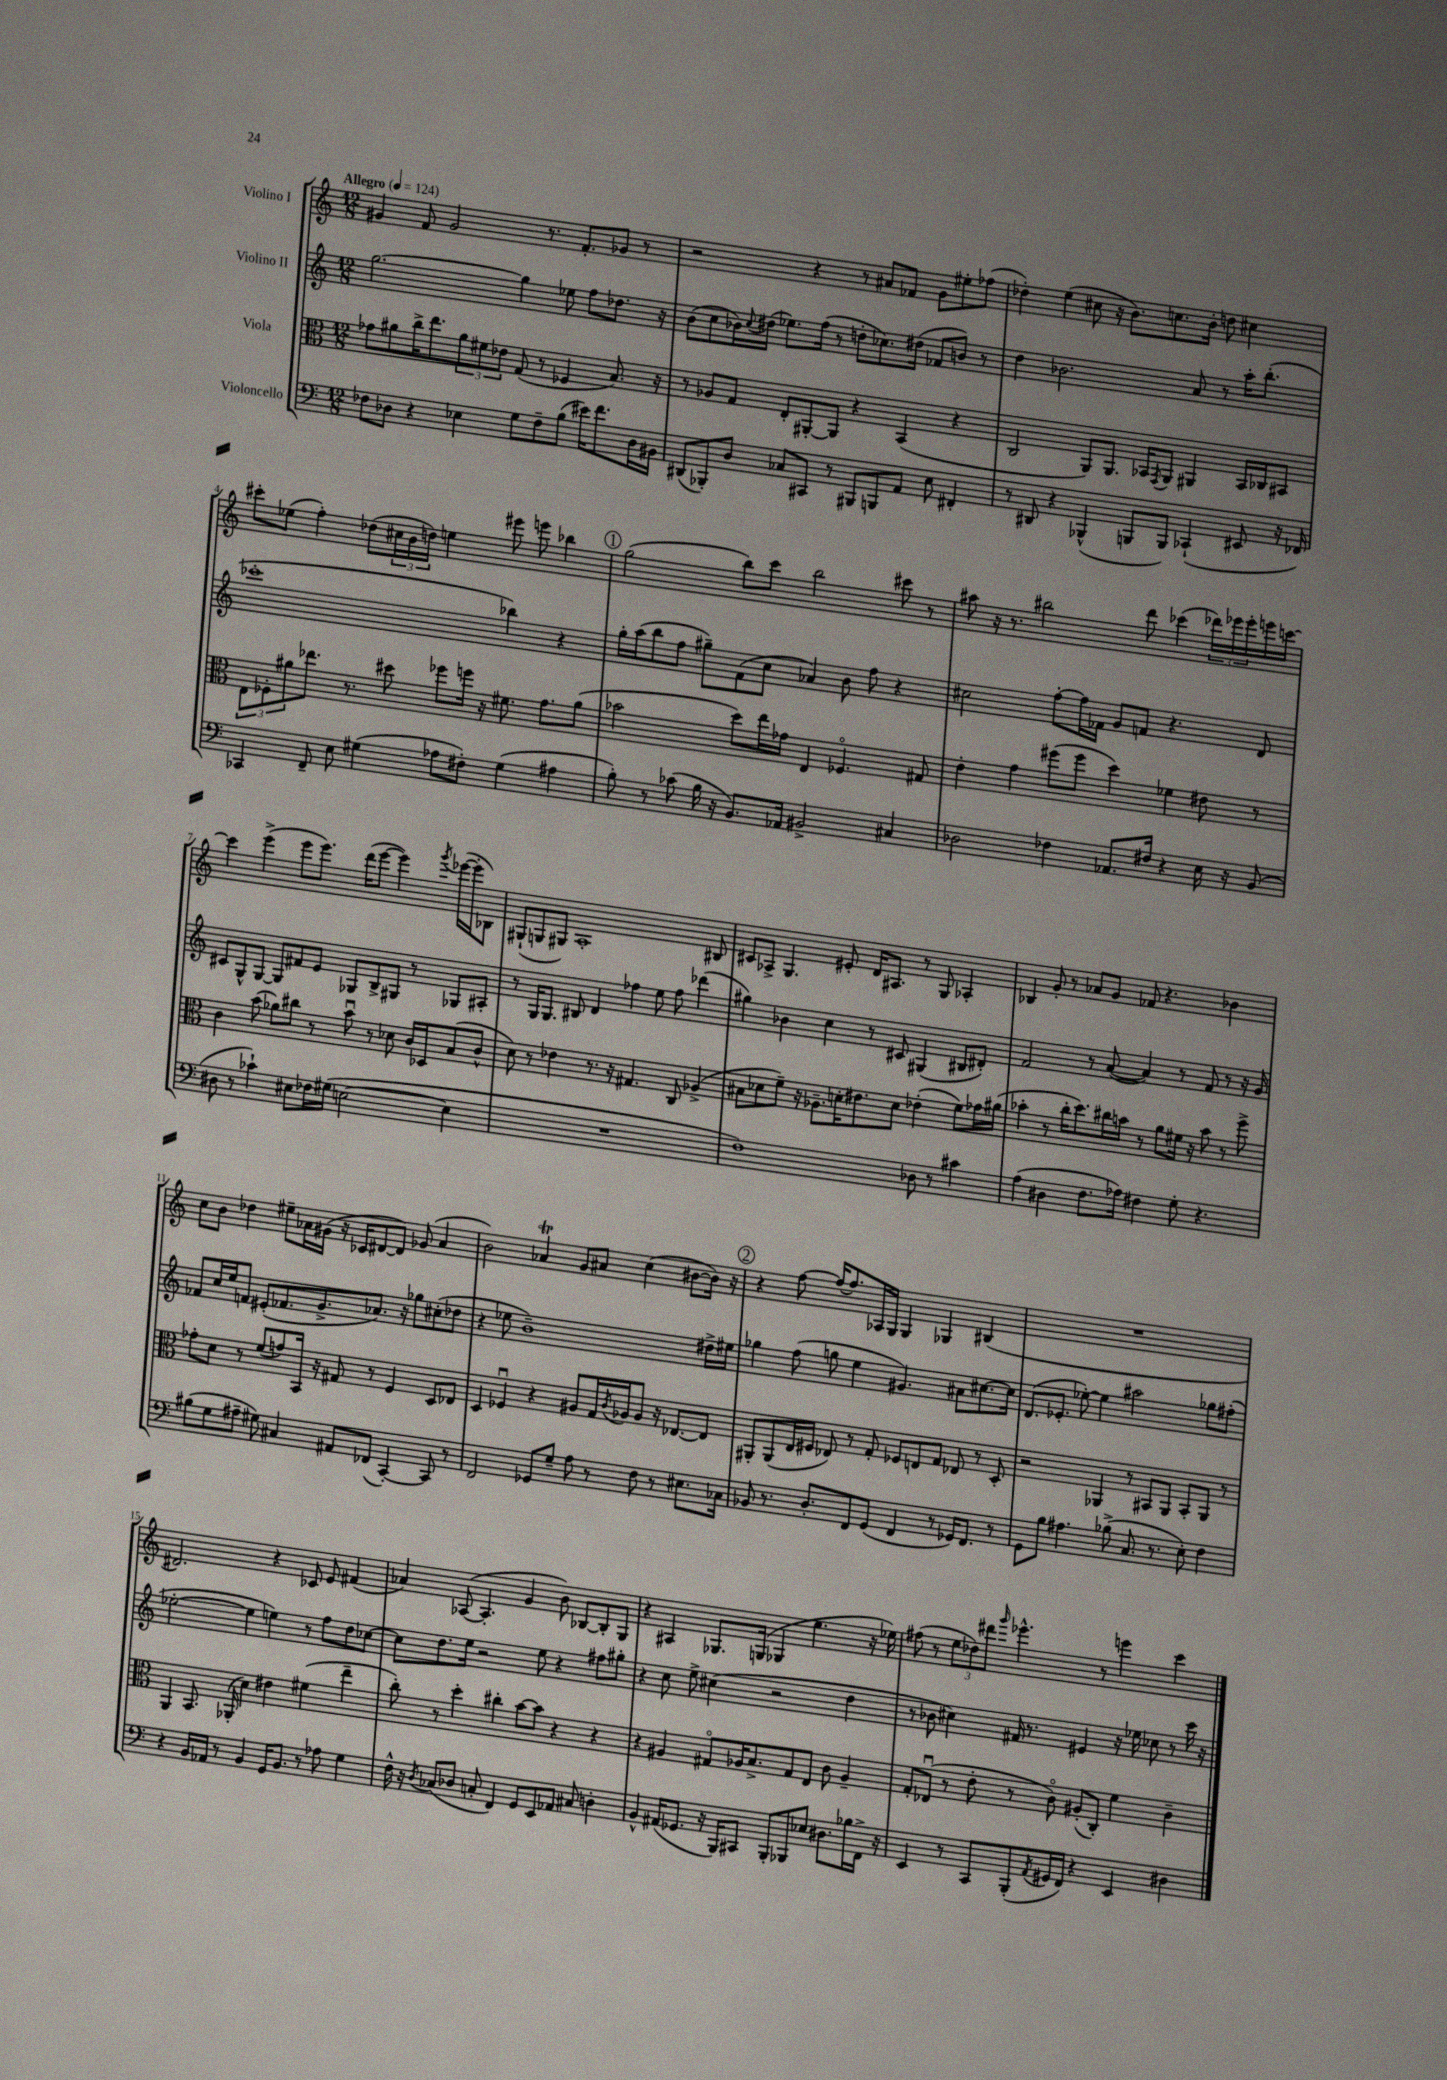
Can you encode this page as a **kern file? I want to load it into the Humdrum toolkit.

**kern	**kern	**kern	**kern
*staff4	*staff3	*staff2	*staff1
*clefF4	*clefC3	*clefG2	*clefG2
*k[]	*k[]	*k[]	*k[]
*M12/8	*M12/8	*M12/8	*M12/8
*MM124	*MM124	*MM124	*MM124
8F-\L	8g-\L	[2.gg\	4g#/
8D-\J	8a#\	.	.
4r	16cc^\K	.	8f/
.	8.ee\	.	.
.	.	.	2g#/
4E-\	12a#\	.	.
.	12f#\	.	.
.	12e-\J	.	.
8G\L	(8G/	4gg\]	.
8F-~\	8r	.	8.r
(8B\J	4F-/	8ee-\	.
.	.	.	8.f'/L
16e#\LK)	.	8ff\L	.
8.f\	.	.	.
.	8.B/)	8.dd-\J	8g-/J
16D-\L	.	.	8r
16BB#\JJ	16r	16r	.
=	=	=	=
(8DD#/L	8r	(8b\L	2r
8BBB-'/)	8A-/L	8cc\	.
8D/J	8G/J	16b-\L)	.
.	.	8qqcc/	.
.	.	(16dd#\JJ	.
8C-/L	8E'/L	8.ee-\L)	.
8CC#/J	[8AA#'/	.	4r
.	.	(16ff\Jk	.
8r	8AA#/]J	8r	.
8BBB#/L	4r	8dd'\L	8r
8BBB/	.	8.cc-\)	8a#/L
8AA/J	(4BB/	.	8f-/J
.	.	(16dd#\Jk	.
8E\	.	8f-/L	8g\L
4FF#'/	4r	8b/J)	8ee#'\
.	.	8r	(8ff-\J
=	=	=	=
8r	2C/	4dd\	4dd-'\)
8DD#/	.	.	.
4r	.	2.b-\	(4ee\
(4BBB-^^/	8AA/L)	.	8cc#\
.	8.AA/J	.	16r
.	.	.	8.b\L)
8BBB/L	.	.	.
.	16BB-/LK	.	.
.	8qGG/	.	.
8BBB/J)	8AA/J	.	8.cc\
(4CC-`/	4AA#/	8a/	.
.	.	.	16b'\Jk
.	.	8r	8dd\
8EE#/	16BB-/LL	16aa'\LK	4cc#\
.	16C-/J	(8.bb'\J	.
16r	8BB#/J	.	.
16FF-/)	.	.	.
=	=	=	=
4CC-/	12E\L	1ccc-'	8ccc#'\L
.	12F-'\	.	.
.	.	.	(8ee-\J
.	12a#\	.	.
8FF~/	8.ee-\J	.	4ff'\)
8E\	.	.	.
.	8.r	.	.
(4G#\	.	.	(8dd-\L
.	8dd#\	.	24cc#\L
.	.	.	24b\
.	.	.	24dd\JJ)
8A-\L	8ff-\L	.	4ee\
8F#'\J)	16ff\Jk	.	.
.	16r	.	.
(4G#\	8.f#\	4bb-\)	8eee#\
.	.	.	8eee\
.	8.g\L	.	.
4A#\	.	4r	4bb-\
.	(8a#\J	.	.
=	=	=	=
8B'\)	2b-\	16gg'\LL	(2gg\
.	.	(16aa\J	.
8r	.	8bb\	.
(8c-\	.	8ff\J	.
16B\	.	8gg#~\L)	.
16r	.	.	.
8.BB/L)	8dd\L)	(8f\	8bb\L)
.	16ee\L	8cc\J	8ccc\J
16AA-/Jk	16g-\JJ	.	.
2BB#^/	4E/	4a-/)	2bb\
.	4.F-o/	8b\	.
.	.	8ff\	.
4C#/	.	4r	8ccc#\
.	8G#/	.	8r
=	=	=	=
2D-\	4e'\	2cc#\	8aa#\
.	.	.	16r
.	.	.	8.r
.	4g\	.	.
.	.	.	2bb#\
4F-\	(8ff#\L	[8ff'\L	.
.	8ff#\J	16ff\]L	.
.	.	16f-\JJ	.
8.AA-/L	4dd\)	8g/L	.
.	.	8f/J	8ddd\
16F#/Jk	.	.	.
4r	4f-\	4.r	(4ccc-\
16E\	8e#\	.	24ddd-\LL)
.	.	.	24eee-\
16r	.	.	.
.	.	.	24eee-'\
(8BB/	8r	8d/	16eee\
.	.	.	[16ccc\JJ
=	=	=	=
8D#\	4c\	8c#/L	4ccc\]
8r	.	8G^^/	.
4c-`\)	(8b\	[8G/J	(4eee^\
.	8a-\L)	8G/]L	.
8E#\L	8cc#\J	8f#/	8eee\L
16F-\L	8r	8e/J	8.eee\J)
(16G#\JJ	.	.	.
[2E\	8bu\	8G-/L	.
.	.	.	(16ddd\LK
.	8r	8B^/	[8eee\J
.	8d-\	8G#/J	4eee\])
.	16c/LL	8r	.
.	16D-/J	.	.
.	.	.	8qggg/
4E\]	(8B/	8G-/L	([16eee-\LL
.	.	.	16eee-'\]J
.	8c^^/J	8A#'/J	8B-\J)
=	=	=	=
1.r	8d\)	8r	(8G#`/L
.	8r	16G/LK	8G/
.	.	8.G/J	.
.	4e-\	.	8G#/J)
.	.	8B#/	1A'
.	8.r	4d/	.
.	16r	.	.
.	4.G#/	4ff-\	.
.	.	8ee\	.
.	8C/	8ff-\	.
.	(4A-^/	(4ddd-\	.
.	.	.	8B#/
=	=	=	=
1F)	8B#\L	4gg#\)	8c#/L
.	8d-\	.	8A-^/J
.	8f~\J)	4b-\	4.G/
.	16r	.	.
.	8.A-~\L	.	.
.	.	4cc\	.
.	16d'\K	.	8e#'/
.	8.e#\	.	.
.	.	8r	16d/LK
.	.	.	8.A#/J
.	8d\J	8c#/	.
8D-\	(4e-'\	(4G#/	8r
8r	.	.	8G/
4c#\	8f\L)	8B#/L	4A-'/
.	16g-\L	8d#'/J)	.
.	(16a#\JJ	.	.
=	=	=	=
(4A\	4b-'\	2f/	4B-/
4D#\	8r	.	8g'/
.	16cc'\LK	.	8r
.	8.dd\)	.	.
8.F\L	.	8r	8a-/L
.	16cc#\L	([8a/	8g/J
16A-\Jk)	16b\JJ	.	.
4F#\	8r	4a/])	8f-/
.	8a\L	.	4.r
8G'\	16f#\Jk	8r	.
.	16r	.	.
4.r	8b\	8f/	.
.	8r	8r	4b-\
.	8ff^\	16r	.
.	.	16g/	.
=	=	=	=
(8B#\L	8g-'\L	8f-/L	8cc\L
8G\	8d\J	16cc/L	8b\J
.	.	16ee/J	.
8A#~\J	8r	8f/J	4dd-\
8G#\)	(8f/L	(8e#'/L	.
4C#/	8g/)	8.f-/	8ee#~\L
.	16BB/Jk	.	16a-\L
.	16r	8.g^/	(16g#\JJ
8AA#/L	8G#/	.	16r
.	.	.	16c-/LK
(8FF-/J	8r	8.a-/J)	[8d#/
[4CC'/)	4F/	.	8d#/]J)
.	.	16r	.
.	.	8gg-\L	(8g-/
8CC/]	8D/L	(8cc#'\	4a-/
8r	8E-/J	8dd-\J	.
=	=	=	=
2FF/	4D/	4r	2b\)
.	4F-u/	8ee-\	.
.	.	1b~)	.
8GG-/L	4r	.	4a-/
8G~/J	.	.	.
8A\	8A#/L	.	8g/L
8r	16G/L	.	8a#/J
.	8qc/	.	.
.	16A-/J	.	.
8F\	8A-/J	.	(4cc\
8r	16r	.	.
.	[8.E-/L	.	.
8.E#\L	.	.	[8b#\L
.	8E-/]J	16dd#^\LL	16b#\]Jk)
16C-\Jk	.	16ee#\JJ	16r
=	=	=	=
8BB-/	8AA#'/L	4gg-\	4r
8.r	(8AA#/	.	.
.	16E/L	(8ff\	[8ff\
8.D'/L	16F#/JJ	.	.
.	8E-/)	8gg\	16ff/_LK
.	.	.	8.ff/]
8FF/	8r	4ee\	.
(8GG/J	8G'/	.	16A-/L
.	.	.	16G/JJ
4FF/	8F-/L	4.g#/)	4G/
.	8E/	.	.
8r	8G/J	.	4G-/
16GG-/LK)	8E-/	8a#\L	.
8.FF/J	.	.	.
.	8r	[8.cc#\	(4B#/
8r	8D'/	.	.
.	.	16cc#\]Jk	.
=	=	=	=
8GG\L	2r	(8.d/L	1.r
8B\J	.	.	.
.	.	8.e-'/J	.
4.A#\	.	.	.
.	.	[8ee-'\)	.
.	4AA-/	4ee-\]	.
(8B-^\	.	.	.
8.C/	8r	2aa#\	.
.	8BB#/L	.	.
8.r	.	.	.
.	8AA-/J	.	.
8E'\)	8BB#'/L	.	.
4F\	8AA-/J	8gg-\L	.
.	8r	(8ff#'\J	.
=	=	=	=
4r	4AA/	[2ee-'\	2.d#/)
16BB/LL	8.BB/	.	.
16AA-/JJ	.	.	.
8r	.	.	.
.	(16AA-'/	.	.
4BB/	4d\)	4ee-\]	.
16GG/LK	4e#\	4ee\)	4r
8.BB/J	.	.	.
8r	(4f#\	8r	8c-/
8A-\	.	8ff\L	8e/
4G\	4ee~\	8dd\	(4f#/
.	.	[8cc-\J	.
=	=	=	=
16F^^\	8cc'\)	8cc-\]L	4a-/)
16r	.	.	.
8qD/	.	.	.
(8C-/L	8r	8.dd\	.
8D-/J	4dd'\	.	([8A-/
.	.	16ee\Jk	.
8C'/	.	2r	4.A-'/]
4FF/)	4cc#'\	.	.
8GG/L	[8b\L	.	4g/
8EE/	8b\]J	8ee\	.
8AA-/J	4r	4r	8b\)
8C#/	.	.	[8B-/L
4D'\	4r	8ff#\L	8B-'/]
.	.	8gg#'\J	8G/J
=	=	=	=
4BB^^/	4r	4r	4r
(16AA#/LK	4A#/	8cc\	4A#/
8.GG-/J	.	.	.
.	.	8ee^\	.
16r	8G#o/L	(4cc#\	8.G-/L
16BBB/LK)	.	.	.
8CC#/J	16A-/K	.	.
.	8.B^/	.	(16G/Jk
8BBB'/L	.	2r	4G-/
8BBB-/	8G#/	.	.
8E-/J	8E/J	.	4.ee\
8.D#\L	8c\	.	.
.	4A-~/	4dd\	.
16B-\L	.	.	.
16FF^\JJ	.	.	16r
16r	.	.	16ee-\)
=	=	=	=
4EE/	8G'/L	8r	(8ff#\
.	(8E-u/J	8b-\	8r
8r	8r	4cc#\)	12ee\L
.	.	.	12dd-\)
8CC/L	8e'\	.	.
.	.	.	12ddd#\J
.	.	.	16qqggg/
(8BBB'/	8r	16f#/	4.eee-^^\
.	.	8.r	.
8qAA/	.	.	.
16GG#/L	8co\)	.	.
16FF/JJ)	.	.	.
4r	(8A#'/L	4e#/	.
.	8C'/J)	.	8r
4EE/	4f\	16r	4eee\
.	.	16ee-\	.
.	.	8cc-\	.
4D#\	4c~\	8r	4ccc\
.	.	16ccc\	.
.	.	16r	.
==	==	==	==
*-	*-	*-	*-
